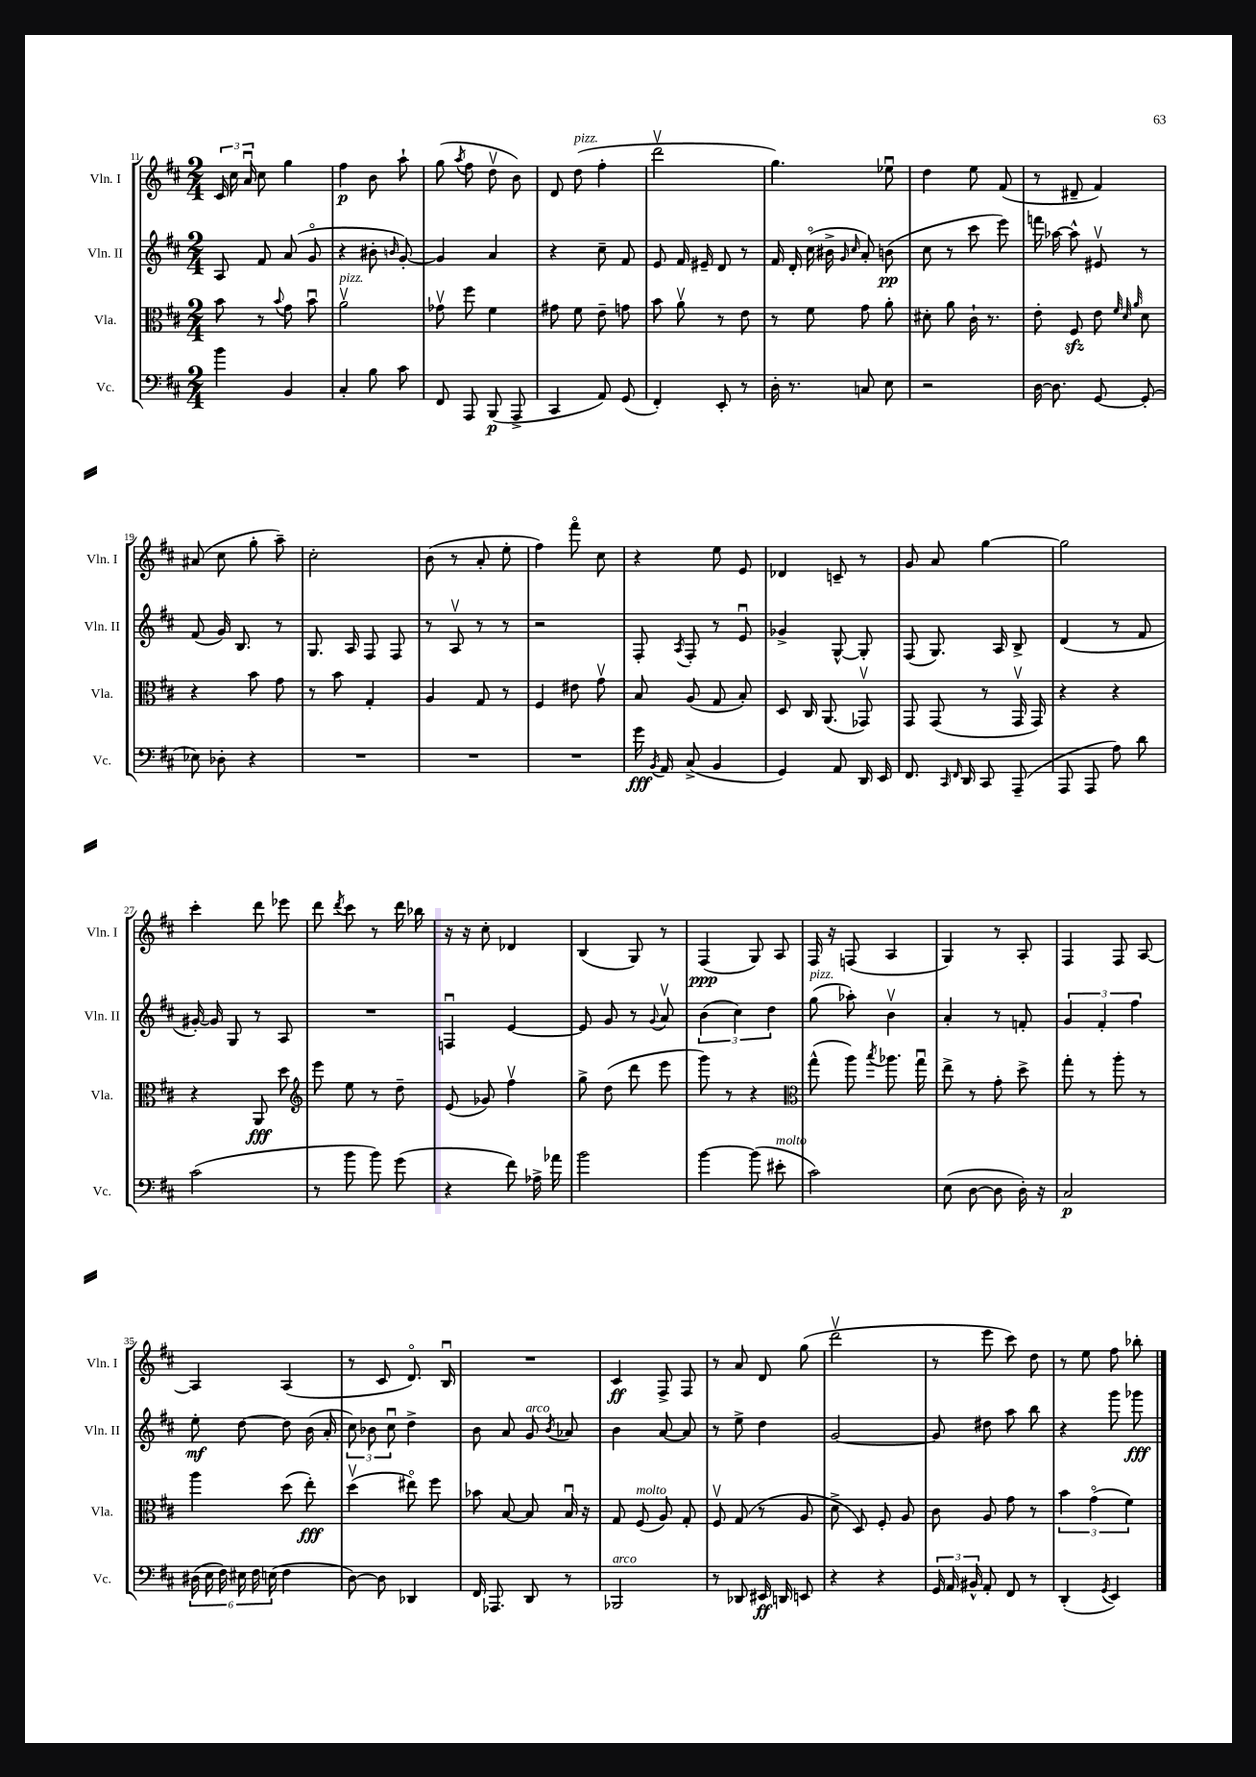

**kern	**dynam	**kern	**dynam	**kern	**dynam	**kern	**dynam
*part4	*part4	*part3	*part3	*part2	*part2	*part1	*part1
*staff4	*staff4	*staff3	*staff3	*staff2	*staff2	*staff1	*staff1
*I"Vc.	*	*I"Vla.	*	*I"Vln. II	*	*I"Vln. I	*
*I'Vc.	*	*I'Vla.	*	*I'Vln. II	*	*I'Vln. I	*
*clefF4	*	*clefC3	*	*clefG2	*	*clefG2	*
*k[f#c#]	*	*k[f#c#]	*	*k[f#c#]	*	*k[f#c#]	*
*M2/4	*	*M2/4	*	*M2/4	*	*M2/4	*
=11	=11	=11	=11	=11	=11	=11	=11
4b\	.	8b\	.	8A/	.	24c#/	.
.	.	.	.	.	.	24cc#\	.
.	.	.	.	.	.	24au/	.
.	.	8r	.	8f#/	.	8cc#\	.
.	.	8qqb/	.	.	.	.	.
4BB/	.	8g\	.	(8a/	.	4gg\	.
.	.	8bu\	.	8g/	.	.	.
=12	=12	=12	=12	=12	=12	=12	=12
!	!	!LO:TX:a:i:t=pizz.	!	!	!	!	!
4C#'/	.	2av\	.	4r	.	4ff#\	p
8B\	.	.	.	8b#X'\	.	8b\	.
.	.	.	.	16qqbn/	.	.	.
8c#\	.	.	.	[8g'/)	.	8aa`\	.
=13	=13	=13	=13	=13	=13	=13	=13
8FF#/	.	8g-Xv\	.	4g/]	.	(8gg\	.
.	.	.	.	.	.	8qaa/	.
8AAA/	.	8ff#\	.	.	.	8ff#\	.
(8BBB/	p	4f#\	.	4a/	.	8ddv\	.
8AAA^/	.	.	.	.	.	8b\)	.
=14	=14	=14	=14	=14	=14	=14	=14
4CC#/	.	8g#X\	.	4r	.	8d/	.
!	!	!	!	!	!	!LO:TX:a:i:t=pizz.	!
.	.	8f#\	.	.	.	(8dd\	.
8AA/)	.	8e~\	.	8cc#~\	.	4ff#'\	.
(8GG/	.	8gn\	.	8f#/	.	.	.
=15	=15	=15	=15	=15	=15	=15	=15
4FF#'/)	.	8b\	.	8e/	.	2dddv\	.
.	.	8av\	.	16f#/	.	.	.
.	.	.	.	16e#X~/	.	.	.
8EE'/	.	8r	.	8d/	.	.	.
8r	.	8e\	.	8r	.	.	.
=16	=16	=16	=16	=16	=16	=16	=16
16D'\	.	8r	.	16f#/	.	4.gg\)	.
8.r	.	.	.	16d'/	.	.	.
.	.	8f#\	.	(16cc#\	.	.	.
.	.	.	.	16b#X^\	.	.	.
.	.	.	.	16qqg/	.	.	.
.	.	.	.	16qqcc#/	.	.	.
8Cn/	.	8g\	.	8a'/)	.	.	.
8E\	.	8a'\	.	(8bn\	pp	8ee-Xu\	.
=17	=17	=17	=17	=17	=17	=17	=17
2r	.	8d#X'\	.	8cc#\	.	4dd\	.
.	.	8a\	.	8r	.	.	.
.	.	16c#`\	.	8ccc#\	.	8ee\	.
.	.	8.r	.	.	.	.	.
.	.	.	.	8eee\)	.	(8f#/	.
=18	=18	=18	=18	=18	=18	=18	=18
[16D\	.	8e'\	.	16fffn\	.	8r	.
8.D\]	.	.	.	[16aa-X\	.	.	.
.	.	8F#zz/	.	8aa-^^\]	.	8d#X~/	.
[8GG/	.	8e\	.	8e#Xv/	.	4f#/)	.
.	.	32qqf#/	.	.	.	.	.
.	.	32qqd/	.	.	.	.	.
.	.	32qqa/	.	.	.	.	.
(8GG'/]	.	8d\	.	8r	.	.	.
!!LO:LB:g=z
=19	=19	=19	=19	=19	=19	=19	=19
8E-X\)	.	4r	.	(8f#/	.	(8a#X/	.
8D-X'\	.	.	.	16g/)	.	8cc#\	.
.	.	.	.	8.B/	.	.	.
4r	.	8b\	.	.	.	8gg'\	.
.	.	8g\	.	8r	.	8aa~\)	.
=20	=20	=20	=20	=20	=20	=20	=20
2r	.	8r	.	8.G/	.	2cc#'\	.
.	.	8b\	.	.	.	.	.
.	.	.	.	16A/	.	.	.
.	.	4G'/	.	8F#/	.	.	.
.	.	.	.	8F#/	.	.	.
=21	=21	=21	=21	=21	=21	=21	=21
2r	.	4A/	.	8r	.	(8b\	.
.	.	.	.	8Av/	.	8r	.
.	.	8G/	.	8r	.	8a'/	.
.	.	8r	.	8r	.	8ee'\	.
=22	=22	=22	=22	=22	=22	=22	=22
2r	.	4F#/	.	2r	.	4ff#\)	.
.	.	8e#X\	.	.	.	8fff#\	.
.	.	8gv\	.	.	.	8cc#\	.
=23	=23	=23	=23	=23	=23	=23	=23
16g\	fff	8B/	.	8F#'/	.	4r	.
8qBB/	.	.	.	.	.	.	.
16AA/	.	.	.	.	.	.	.
.	.	.	.	8qA/	.	.	.
(8C#^/	.	(8A/	.	8F#'/	.	.	.
4BB/	.	8G/	.	8r	.	8ee\	.
.	.	8B'/)	.	8eu/	.	8e/	.
=24	=24	=24	=24	=24	=24	=24	=24
4GG/)	.	8D/	.	4g-X^/	.	4d-X/	.
.	.	16C#/	.	.	.	.	.
.	.	(8.AA/	.	.	.	.	.
8AA/	.	.	.	[8G^^/	.	8cn~/	.
16DD/	.	8GG-Xv/)	.	8G'/]	.	8r	.
16EE/	.	.	.	.	.	.	.
=25	=25	=25	=25	=25	=25	=25	=25
8.FF#/	.	8GG/	.	(8F#/	.	8g/	.
.	.	(8GG/	.	8.G/)	.	8a/	.
16qqCC#/	.	.	.	.	.	.	.
16qqFF#/	.	.	.	.	.	.	.
16DD/	.	.	.	.	.	.	.
8CC#/	.	8r	.	.	.	[4gg\	.
.	.	.	.	16A/	.	.	.
(8AAA~/	.	16GGv/	.	8B^/	.	.	.
.	.	16GG/)	.	.	.	.	.
=26	=26	=26	=26	=26	=26	=26	=26
8AAA/	.	4r	.	(4d/	.	2gg\]	.
8AAA/	.	.	.	.	.	.	.
8A\)	.	4r	.	8r	.	.	.
8d\	.	.	.	8f#/	.	.	.
!!LO:LB:g=z
=27	=27	=27	=27	=27	=27	=27	=27
(2c#\	.	4r	.	[16g#X'/)	.	4ccc#'\	.
.	.	.	.	16g#/]	.	.	.
.	.	.	.	8G/	.	.	.
.	.	8AA/	fff	8r	.	8ddd\	.
.	.	8dd\	.	8A/	.	8eee-X\	.
=28	=28	=28	=28	=28	=28	=28	=28
*	*	*clefG2	*	*	*	*	*
8r	.	8eee\	.	2r	.	8ddd\	.
.	.	.	.	.	.	8qddd/	.
8b\	.	8ee\	.	.	.	8ccc#\	.
8b\)	.	8r	.	.	.	8r	.
(8g\	.	8dd~\	.	.	.	16ddd\	.
.	.	.	.	.	.	16bb-X\	.
=29	=29	=29	=29	=29	=29	=29	=29
4r	.	(8e/	.	4Fnu/	.	16r	.
.	.	.	.	.	.	16r	.
.	.	8g-X/)	.	.	.	8cc#'\	.
8f#\)	.	4ff#v\	.	[4e/	.	4d-X/	.
16A-X^\	.	.	.	.	.	.	.
16a-X\	.	.	.	.	.	.	.
=30	=30	=30	=30	=30	=30	=30	=30
2b\	.	8gg^\	.	8e/]	.	(4B/	.
.	.	(8dd\	.	8g/	.	.	.
.	.	8ddd\	.	8r	.	8G/)	.
.	.	.	.	8qqg/	.	.	.
.	.	8eee\	.	8av/	.	8r	.
=31	=31	=31	=31	=31	=31	=31	=31
[4b\	.	8ggg\)	.	(6b\	.	(4F#/	ppp
.	.	8r	.	.	.	.	.
.	.	.	.	6cc#\)	.	.	.
(8b\]	.	4r	.	.	.	8G/)	.
.	.	.	.	6dd\	.	.	.
!LO:TX:a:i:t=molto	!	!	!	!	!	!	!
8e#X'\	.	.	.	.	.	8A/	.
=32	=32	=32	=32	=32	=32	=32	=32
*	*	*clefC3	*	*	*	*	*
!	!	!	!	!LO:TX:a:i:t=pizz.	!	!	!
2c#\)	.	(8gg^^\	.	(8gg\	.	16F#/	.
.	.	.	.	.	.	16r	.
.	.	8aa\)	.	8aa-X'\)	.	(8Fn/	.
.	.	8qbb/	.	.	.	.	.
.	.	8.aa-X\	.	4bv\	.	4A/	.
.	.	16ggu\	.	.	.	.	.
=33	=33	=33	=33	=33	=33	=33	=33
(8E\	.	8ee^\	.	4a'/	.	4G/)	.
[8D\	.	8r	.	.	.	.	.
8D\]	.	8g'\	.	8r	.	8r	.
16D'\)	.	8dd^\	.	8fn'/	.	8A'/	.
16r	.	.	.	.	.	.	.
=34	=34	=34	=34	=34	=34	=34	=34
2C#/	p	8gg'\	.	6g/	.	4F#/	.
.	.	8r	.	.	.	.	.
.	.	.	.	6f#'/	.	.	.
.	.	8aa'\	.	.	.	8F#/	.
.	.	.	.	6ff#\	.	.	.
.	.	8r	.	.	.	[8A/	.
!!LO:LB:g=z
=35	=35	=35	=35	=35	=35	=35	=35
(24D#X\	.	4aa\	.	8ee'\	mf	4A/]	.
24E\	.	.	.	.	.	.	.
24F#\)	.	.	.	.	.	.	.
24E#X\	.	.	.	[8dd\	.	.	.
24F#\	.	.	.	.	.	.	.
(24En\	.	.	.	.	.	.	.
4F#\	.	(8dd\	.	8dd\]	.	(4A/	.
.	.	8ee'\)	fff	(16b\	.	.	.
.	.	.	.	16a'/	.	.	.
=36	=36	=36	=36	=36	=36	=36	=36
[8D\)	.	(4ddv\	.	12cc#\)	.	8r	.
.	.	.	.	12b-X\	.	.	.
8D\]	.	.	.	.	.	8c#/	.
.	.	.	.	12cc#u\	.	.	.
4DD-X/	.	8ee#X\)	.	4dd^\	.	8.d/)	.
.	.	8ff#\	.	.	.	.	.
.	.	.	.	.	.	16Bu/	.
=37	=37	=37	=37	=37	=37	=37	=37
16FF#/	.	8b-X\	.	8b\	.	2r	.
8.AAA-X/	.	.	.	.	.	.	.
.	.	[8B/	.	8a/	.	.	.
!	!	!	!	!LO:TX:a:i:t=arco	!	!	!
8DD/	.	8B/]	.	8g/	.	.	.
.	.	.	.	8qb/	.	.	.
8r	.	16Bu/	.	8a-X/	.	.	.
.	.	16r	.	.	.	.	.
=38	=38	=38	=38	=38	=38	=38	=38
!LO:TX:a:i:t=arco	!	!	!	!	!	!	!
2BBB-X/	.	8G/	.	4b\	.	4c#/	ff
!	!	!LO:TX:a:i:t=molto	!	!	!	!	!
.	.	(8F#/	.	.	.	.	.
.	.	8A/)	.	[8a/	.	8F#^/	.
.	.	8G'/	.	8a/]	.	8F#/	.
=39	=39	=39	=39	=39	=39	=39	=39
8r	.	8F#v/	.	8r	.	8r	.
8DD-X/	.	(8G/	.	8ee^\	.	8a/	.
16EE#X/	ff	8r	.	4dd\	.	8d/	.
16DDn/	.	.	.	.	.	.	.
8EEn/	.	8A/	.	.	.	(8gg\	.
=40	=40	=40	=40	=40	=40	=40	=40
4r	.	8d^\	.	[2g/	.	2dddv\	.
.	.	8D/)	.	.	.	.	.
4r	.	8F#'/	.	.	.	.	.
.	.	8A/	.	.	.	.	.
=41	=41	=41	=41	=41	=41	=41	=41
24GG/	.	8c#\	.	8g/]	.	8r	.
24AA/	.	.	.	.	.	.	.
24BB#X^^/	.	.	.	.	.	.	.
8AA'/	.	8A/	.	8dd#X\	.	8eee\	.
8FF#/	.	8g\	.	8aa\	.	8ccc#\)	.
8r	.	8r	.	8bb\	.	8dd\	.
=42	=42	=42	=42	=42	=42	=42	=42
(4DD'/	.	6b\	.	4r	.	8r	.
.	.	.	.	.	.	8ee\	.
.	.	(6g\	.	.	.	.	.
8qGG/	.	.	.	.	.	.	.
4EE/)	.	.	.	8ggg\	.	8ff#\	.
.	.	6f#\)	.	.	.	.	.
.	.	.	.	8ggg-X\	fff	8bb-X'\	.
==	==	==	==	==	==	==	==
*-	*-	*-	*-	*-	*-	*-	*-
